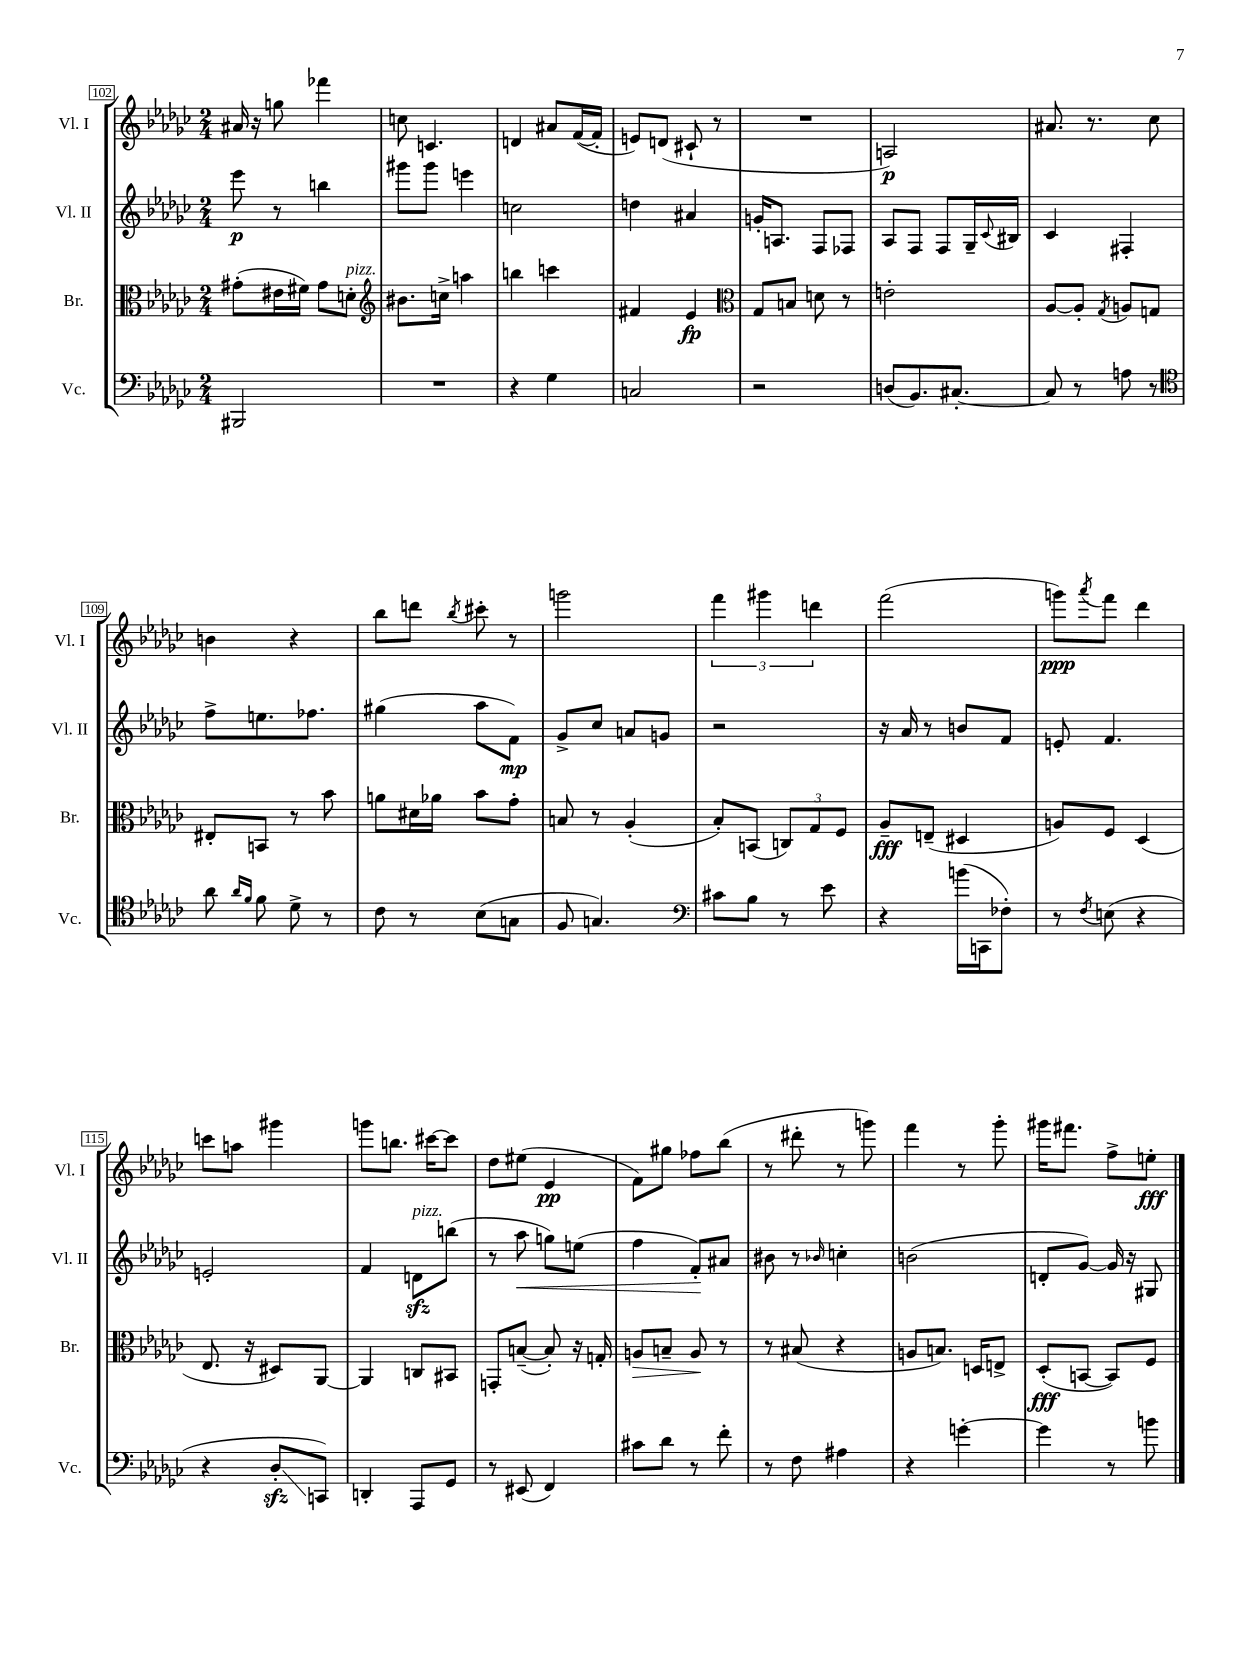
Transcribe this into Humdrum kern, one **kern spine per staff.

**kern	**kern	**kern	**kern
*staff4	*staff3	*staff2	*staff1
*clefF4	*clefC3	*clefG2	*clefG2
*k[b-e-a-d-g-c-]	*k[b-e-a-d-g-c-]	*k[b-e-a-d-g-c-]	*k[b-e-a-d-g-c-]
*M2/4	*M2/4	*M2/4	*M2/4
2BBB#/	(8g#'\L	8eee-\	16a#/
.	.	.	16r
.	16e#\L	8r	8gg\
.	16f#\JJ)	.	.
.	8g#\L	4bb\	4fff-\
.	8d'\J	.	.
=	=	=	=
*	*clefG2	*	*
2r	8.b#\L	8ggg#\L	8cc\
.	.	8ggg#\J	4.c/
.	16cc^\Jk	.	.
.	4aa\	4eee\	.
=	=	=	=
4r	4bb\	2cc\	4d/
4G-\	4ccc\	.	8a#/L
.	.	.	([16f/L
.	.	.	16f'/]JJ
=	=	=	=
2C/	4f#/	4dd\	8e/L)
.	.	.	(8d/J
.	4e-/	4a#/	8c#`/
.	.	.	8r
=	=	=	=
*	*clefC3	*	*
2r	8G-/L	16g'/LK	2r
.	.	8.A/J	.
.	8B/J	.	.
.	8d\	8F/L	.
.	8r	8F-/J	.
=	=	=	=
(8D/L	2e'\	8A-/L	2A/)
8.BB-/)	.	8F/J	.
.	.	8F/L	.
[8.C#'/J	.	.	.
.	.	16G-~/L	.
.	.	8qqc-/	.
.	.	16B#/JJ	.
=	=	=	=
8C#/]	[8A-/L	4c-/	8.a#/
8r	8A-'/]J	.	.
.	.	.	8.r
.	8qG-/	.	.
8A\	8A/L	4F#'/	.
8r	8G/J	.	8cc-\
=	=	=	=
*clefC4	*	*	*
8a-\	8E#'/L	8ff^\L	4b\
16qqa-/LL	.	.	.
16qqf/JJ	.	.	.
8f\	8BB/J	8.ee\	.
8d-^\	8r	.	4r
.	.	8.ff-\J	.
8r	8b-\	.	.
=	=	=	=
8c-\	8a\L	(4gg#\	8bb-\L
8r	16d#\L	.	8ddd\J
.	16a-\JJ	.	.
.	.	.	8qbb-/
(8B-\L	8b-\L	8aa-\L	8ccc#'\
8G\J	8g-'\J	8f\J)	8r
=	=	=	=
8F/	8B/	8g-^/L	2ggg\
4.G/)	8r	8cc-/J	.
.	(4A-'/	8a/L	.
.	.	8g/J	.
=	=	=	=
*clefF4	*	*	*
8c#\L	8B-'/L)	2r	6fff\
8B-\J	(8BB/J	.	.
.	.	.	6ggg#\
8r	12C/L)	.	.
.	12G-/	.	6ddd\
8e-\	.	.	.
.	12F/J	.	.
=	=	=	=
4r	8A-~/L	16r	(2fff\
.	.	16a-/	.
.	(8E~/J	8r	.
(16b\LL	4D#/	8b/L	.
16CC\J	.	.	.
8F-'\J)	.	8f/J	.
=	=	=	=
8r	8A/L)	8e'/	8ggg\L)
8qF/	.	.	8qaaa-/
(8E\	8F/J	4.f/	8fff\J
4r	(4D-/	.	4ddd-\
=	=	=	=
4r	8.E-/	2e'/	8ccc\L
.	.	.	8aa\J
.	16r	.	.
8D-'/L	8D#/L)	.	4ggg#\
8CC/J)	[8AA-/J	.	.
=	=	=	=
4DD'/	4AA-/]	4f/	8ggg\L
.	.	.	8.bb\J
8AAA-/L	8C/L	8d\L	.
.	.	.	[16ccc#\LK
8GG-/J	8BB#/J	(8bb\J	8ccc#\]J
=	=	=	=
8r	8GG'/L	8r	8dd-\L
(8EE#/	([8B~/J	8aa-\	(8ee#\J
4FF/)	8B'/])	8gg\L)	4e-/
.	16r	(8ee\J	.
.	16G'/	.	.
=	=	=	=
8c#\L	8A/L	4ff\	8f\L)
8d-\J	8B~/J	.	8gg#\J
8r	8A/	8f'/L)	8ff-\L
8f'\	8r	8a#/J	(8bb-\J
=	=	=	=
8r	8r	8b#\	8r
8F\	(8B#/	8r	8ddd#'\
.	.	16qqb-/	.
4A#\	4r	4cc'\	8r
.	.	.	8ggg\)
=	=	=	=
4r	8A/L	(2b\	4fff\
.	8.B/J)	.	.
[4g'\	.	.	8r
.	16D/LK	.	.
.	8E^/J	.	8ggg-'\
=	=	=	=
4g\]	(8D-'/L	8d'/L	16ggg#\LK
.	.	.	8.fff#\J
.	[8BB/J	[8g-/J)	.
8r	8BB/]L)	16g-/]	8ff^\L
.	.	16r	.
8b\	8F/J	8G#/	8ee'\J
==	==	==	==
*-	*-	*-	*-
